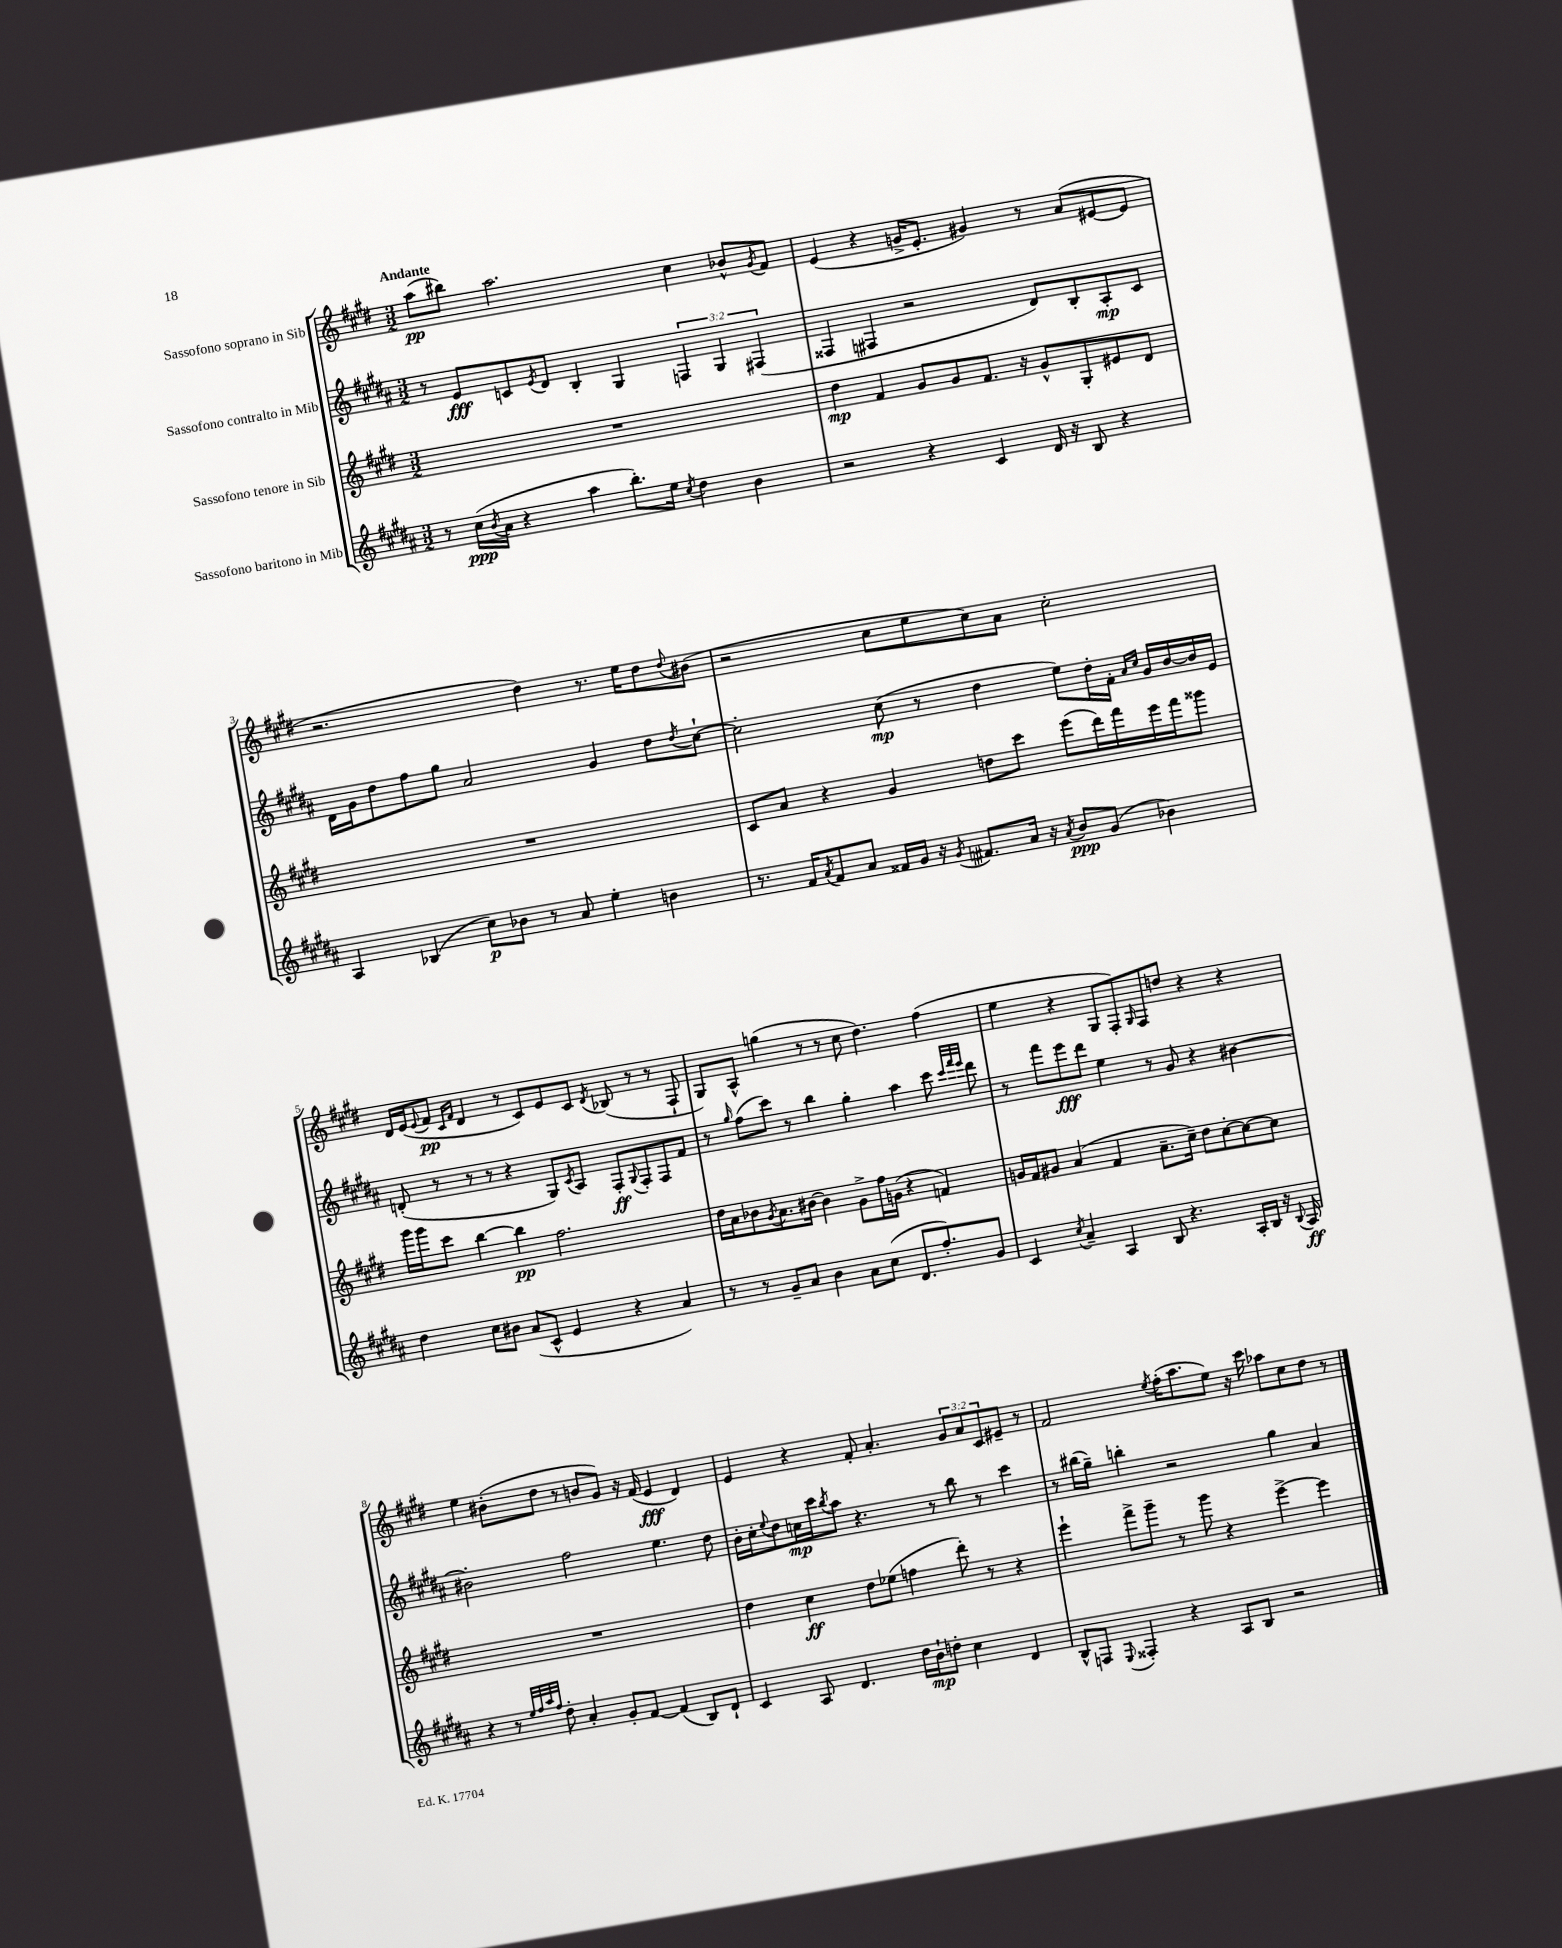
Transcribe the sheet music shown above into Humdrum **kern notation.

**kern	**dynam	**kern	**dynam	**kern	**dynam	**kern	**dynam
*part4	*part4	*part3	*part3	*part2	*part2	*part1	*part1
*staff4	*staff4	*staff3	*staff3	*staff2	*staff2	*staff1	*staff1
*I"Sassofono baritono in Mib	*	*I"Sassofono tenore in Sib	*	*I"Sassofono contralto in Mib	*	*I"Sassofono soprano in Sib	*
*clefG2	*	*clefG2	*	*clefG2	*	*clefG2	*
*k[f#c#g#d#a#]	*	*k[f#c#g#d#]	*	*k[f#c#g#d#a#]	*	*k[f#c#g#d#]	*
*M3/2	*	*M3/2	*	*M3/2	*	*M3/2	*
=1	=1	=1	=1	=1	=1	=1	=1
!	!	!	!	!	!	!LO:TX:a:B:t=Andante	!
8r	.	1.r	.	8r	.	(8aa\L	pp
(16cc#\LL	ppp	.	.	8e/L	fff	8bb#X\J)	.
8qb/	.	.	.	.	.	.	.
16a#\JJ	.	.	.	.	.	.	.
4r	.	.	.	8cn/	.	2.aa\	.
.	.	.	.	8qe/	.	.	.
.	.	.	.	8d#/J	.	.	.
4aa#\	.	.	.	4B'/	.	.	.
8.bb'\L)	.	.	.	4G#/	.	.	.
16ee\Jk	.	.	.	.	.	.	.
8qcc#/	.	.	.	.	.	.	.
4dd#\	.	.	.	6Fn/	.	4cc#\	.
.	.	.	.	6G#/	.	.	.
4b\	.	.	.	.	.	8b-X^^/L	.
.	.	.	.	(6F#X/	.	.	.
.	.	.	.	.	.	8qg#/	.
.	.	.	.	.	.	8f#/J	.
=2	=2	=2	=2	=2	=2	=2	=2
2r	.	4dd#\	mp	4F##X/	.	(4e/	.
.	.	4f#/	.	4F#X/	.	4r	.
4r	.	8g#/L	.	2r	.	16gn^/KL	.
.	.	.	.	.	.	8.e'/J	.
.	.	8g#/	.	.	.	.	.
4c#/	.	8.f#/J	.	.	.	4g#X/)	.
.	.	16r	.	.	.	.	.
16d#/	.	8g#^^/L	.	8d#/L)	.	8r	.
16r	.	.	.	.	.	.	.
8B/	.	8G#'/	.	8B'/	.	(8a/L	.
4r	.	8e#X/	.	8A#'/	mp	[8e#X/	.
.	.	8d#/J	.	8c#/J	.	8e#/J]	.
!!LO:LB:g=z
=3	=3	=3	=3	=3	=3	=3	=3
4A#/	.	1.r	.	16d#\LL	.	2.r	.
.	.	.	.	16g#\J	.	.	.
.	.	.	.	8dd#\	.	.	.
(4B-X/	.	.	.	8ff#\	.	.	.
.	.	.	.	8gg#\J	.	.	.
8cc#\L)	p	.	.	2a#/	.	.	.
8b-X\J	.	.	.	.	.	.	.
8r	.	.	.	.	.	4dd#\)	.
8a#/	.	.	.	.	.	.	.
4ee'\	.	.	.	4g#/	.	8.r	.
.	.	.	.	.	.	16ee\KL	.
4bn\	.	.	.	8dd#\L	.	8dd#\	.
.	.	.	.	8qdd#/	.	8qqdd#/	.
.	.	.	.	[8cc#`\J	.	(8b#X\J	.
=4	=4	=4	=4	=4	=4	=4	=4
8.r	.	8c#/L	.	2cc#'\]	.	2r	.
.	.	8a/J	.	.	.	.	.
16f#/KL	.	.	.	.	.	.	.
8qa#/	.	.	.	.	.	.	.
8f#/	.	4r	.	.	.	.	.
8a#/J	.	.	.	.	.	.	.
16f##X/LL	.	4g#/	.	(8cc#\	mp	8cc#\L	.
16g#/JJ	.	.	.	.	.	.	.
16r	.	.	.	8r	.	8ee\	.
8qg#/	.	.	.	.	.	.	.
8.f#X/L	.	.	.	.	.	.	.
.	.	8ddn\L	.	4dd#\	.	8cc#\)	.
16a#/Jk	.	8ccc#\J	.	.	.	8a\J	.
16r	.	.	.	.	.	.	.
8qa#/	.	.	.	.	.	.	.
8b/L	ppp	(8eee\L	.	8ee\L)	.	2cc#'\	.
(8g#/J	.	16ddd#\L)	.	16dd#'\L	.	.	.
.	.	16fff#\	.	16f#'\JJ	.	.	.
.	.	.	.	16qqa#/LL	.	.	.
.	.	.	.	16qqcc#/JJ	.	.	.
4b-X\)	.	16eee\	.	16g#/LL	.	.	.
.	.	16fff#\J	.	[16b/	.	.	.
.	.	8ggg##X\J	.	16b/]	.	.	.
.	.	.	.	16e/JJ	.	.	.
!!LO:LB:g=z
=5	=5	=5	=5	=5	=5	=5	=5
4dd#\	.	16ggg#\LL	.	(8dn'/	.	16d#/LL	.
.	.	16ggg#\J	.	.	.	(16e/J	.
.	.	.	.	.	.	8qqe/	.
.	.	8ccc#\J	.	8r	.	8f#/J	pp
.	.	.	.	.	.	16qqc#/LL	.
.	.	.	.	.	.	16qqf#/JJ	.
8cc#\L	.	[4bb\	.	8r	.	4d#/	.
8b#X\J	.	.	.	8r	.	.	.
(8a#/L	.	4bb\]	pp	4r	.	8r	.
8c#^^/J	.	.	.	.	.	8c#/L)	.
4e/	.	2.ff#\	.	8G#/L)	.	8e/	.
.	.	.	.	8qc#/	.	.	.
.	.	.	.	8A#/J	.	8c#/J	.
.	.	.	.	.	.	8qd#/	.
4r	.	.	.	8F#'/L	ff	(8B-X/	.
.	.	.	.	8qqG#/	.	.	.
.	.	.	.	8F#'/	.	8r	.
4a#/)	.	.	.	8F#/	.	8r	.
.	.	.	.	8f#/J	.	8F#`/	.
=6	=6	=6	=6	=6	=6	=6	=6
8r	.	16dd#\LL	.	8r	.	8G#/L)	.
.	.	16a\J	.	.	.	.	.
.	.	.	.	16qqgg#/	.	.	.
8r	.	8b-X\	.	(8ff#\L	.	8A^^/J	.
.	.	8qg#/	.	.	.	.	.
8g#~/L	.	8.a\	.	8ccc#\J)	.	(4ggn\	.
8a#/J	.	.	.	8r	.	.	.
.	.	[16b#X\Jk	.	.	.	.	.
4b\	.	4b#\]	.	4bb\	.	8r	.
.	.	.	.	.	.	8r	.
8a#\L	.	8g#^\L	.	4gg#'\	.	8cc#\	.
(8cc#\J	.	16ff#\L	.	.	.	4.dd#\)	.
.	.	(16gn\JJ	.	.	.	.	.
8.d#/L	.	4r	.	4aa#\	.	.	.
8.ff#'/)	.	.	.	.	.	.	.
.	.	4fn/)	.	8ccc#\	.	(4ff#\	.
.	.	.	.	32qqccc#/LLL	.	.	.
.	.	.	.	32qqfff#/	.	.	.
.	.	.	.	32qqeee/JJJ	.	.	.
8g#/J	.	.	.	8ddd#\	.	.	.
=7	=7	=7	=7	=7	=7	=7	=7
4c#/	.	16gn/LL	.	8r	.	4ee\	.
.	.	16f#/J	.	.	.	.	.
.	.	8g#X/J	.	8fff#\L	.	.	.
8qcc#/	.	.	.	.	.	.	.
4a#~/	.	(4a/	.	8eee\	fff	4r	.
.	.	.	.	8ddd#\J	.	.	.
4A#/	.	4f#/	.	4ee\	.	8G#/L	.
.	.	.	.	.	.	8F#'/)	.
.	.	.	.	.	.	16qqG#/	.
8B/	.	8.a~\L	.	8r	.	8F#/	.
4.r	.	.	.	8g#/	.	8ddn/J	.
.	.	16cc#~\Jk)	.	.	.	.	.
.	.	8dd#\L	.	4r	.	4r	.
.	.	[8cc#'\	.	.	.	.	.
16A#'/LL	.	8cc#\_	.	[4b#X\	.	4r	.
16B/JJ	.	.	.	.	.	.	.
16r	.	8cc#\J]	.	.	.	.	.
8qqB/	.	.	.	.	.	.	.
16A#/	ff	.	.	.	.	.	.
!!LO:LB:g=z
=8	=8	=8	=8	=8	=8	=8	=8
4r	.	1.r	.	2b#X'\]	.	4ee\	.
8r	.	.	.	.	.	(8b#X'\L	.
32qqee/LLL	.	.	.	.	.	.	.
32qqff#/	.	.	.	.	.	.	.
32qqaa#/	.	.	.	.	.	.	.
32qqff#/JJJ	.	.	.	.	.	.	.
8dd#'\	.	.	.	.	.	8dd#\J	.
4a#'/	.	.	.	2ff#\	.	8r	.
.	.	.	.	.	.	8bn/L	.
8g#'/L	.	.	.	.	.	8g#/J)	.
[8f#/J	.	.	.	.	.	16r	.
.	.	.	.	.	.	(16f#/	.
(4f#/]	.	.	.	4.ee\	.	4e/	fff
8B/L)	.	.	.	.	.	4d#/)	.
8d#`/J	.	.	.	8dd#\	.	.	.
=9	=9	=9	=9	=9	=9	=9	=9
4c#/	.	4dd#\	.	16b'\LL	.	4e/	.
.	.	.	.	16cc#'\J	.	.	.
.	.	.	.	8qqee/	.	.	.
.	.	.	.	8dd#\	.	.	.
8A#/	.	4cc#\	ff	16ccn\L	mp	4r	.
.	.	.	.	16ccc#\J	.	.	.
.	.	.	.	8qbb/	.	.	.
4.d#/	.	.	.	8aa#\J	.	.	.
.	.	8dd#\L	.	4.r	.	8f#'/	.
.	.	(8ee-X\J	.	.	.	4.a'/	.
16dd#\LL	.	4ffn\	.	.	.	.	.
16b`\J	mp	.	.	.	.	.	.
8ddn'\J	.	.	.	8r	.	.	.
4cc#\	.	8ddd#'\)	.	8bb\	.	12g#/L	.
.	.	.	.	.	.	12a/	.
.	.	8r	.	8r	.	.	.
.	.	.	.	.	.	12c#/	.
4d#/	.	4r	.	4ccc#\	.	8e#X~/J	.
.	.	.	.	.	.	8r	.
=10	=10	=10	=10	=10	=10	=10	=10
8B^^/L	.	4eee`\	.	8r	.	2f#/	.
8Fn/J	.	.	.	(16bb#X\LL	.	.	.
.	.	.	.	16gg#~\JJ)	.	.	.
8qqE/	.	.	.	.	.	.	.
4F##X'/	.	8fff#^\L	.	4bbn'\	.	.	.
.	.	8ggg#~\J	.	.	.	.	.
.	.	.	.	.	.	8qee/	.
4r	.	8r	.	2r	.	(16ff#'\KL	.
.	.	.	.	.	.	8.aa\	.
.	.	8ggg#\	.	.	.	.	.
8A#/L	.	4r	.	.	.	8ee\J)	.
8B/J	.	.	.	.	.	16r	.
.	.	.	.	.	.	16ccc#\	.
2r	.	[4eee^\	.	4gg#\	.	8aa-X\L	.
.	.	.	.	.	.	8cc#\	.
.	.	4eee\]	.	4a#/	.	8dd#\J	.
.	.	.	.	.	.	8r	.
==	==	==	==	==	==	==	==
*-	*-	*-	*-	*-	*-	*-	*-
